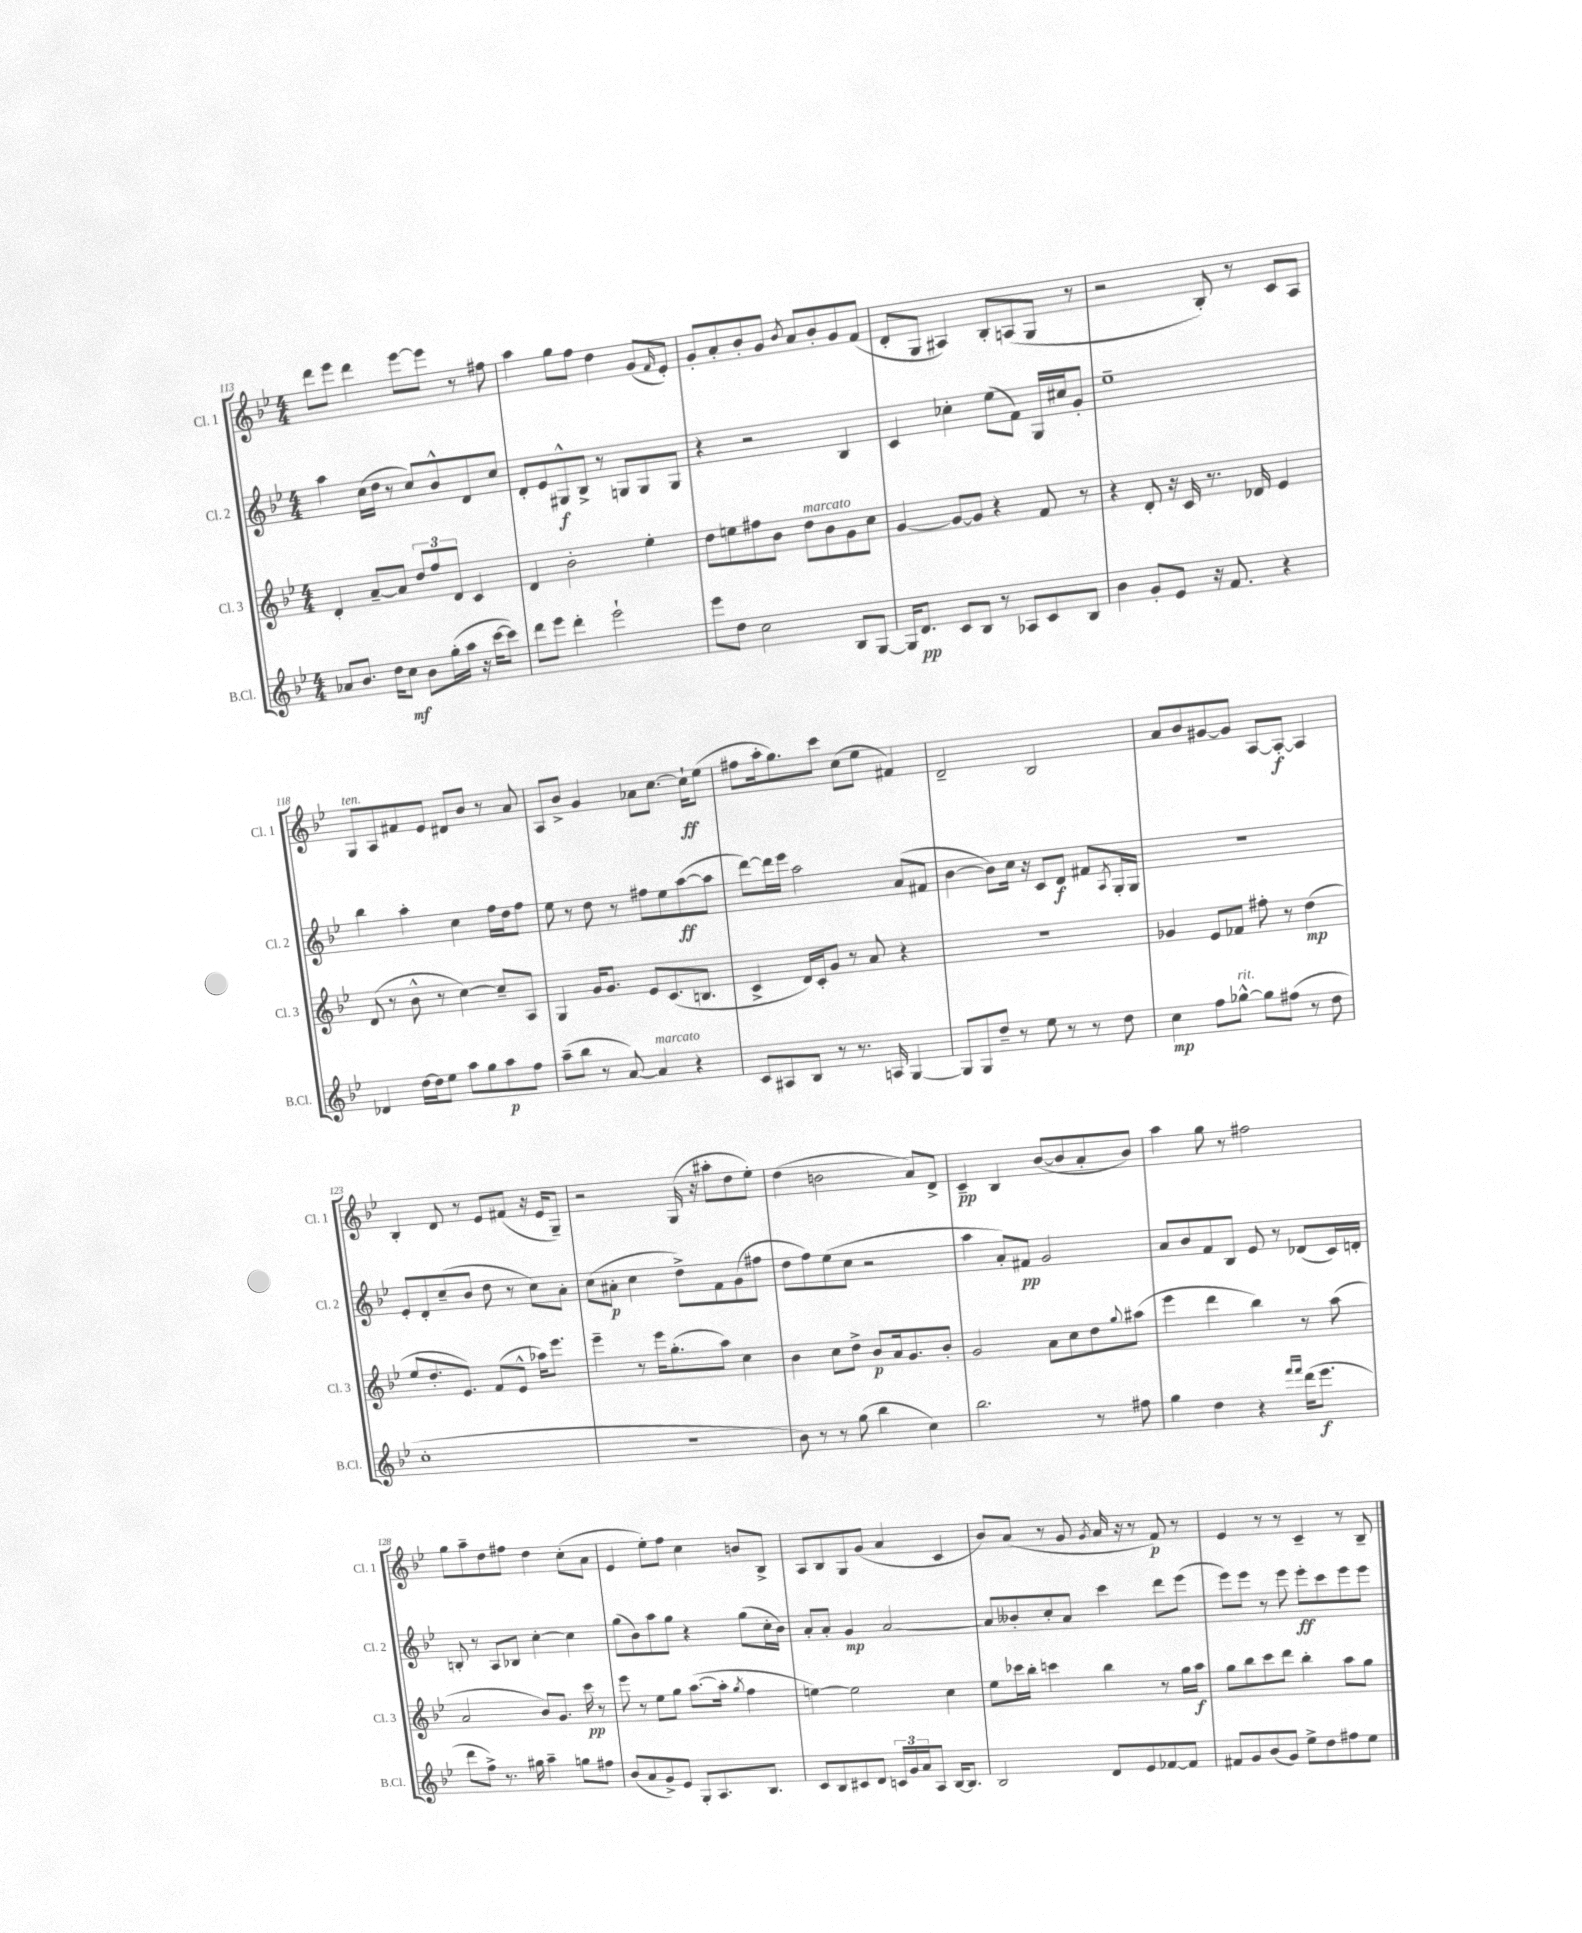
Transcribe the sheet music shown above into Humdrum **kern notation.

**kern	**kern	**kern	**kern
*staff4	*staff3	*staff2	*staff1
*clefG2	*clefG2	*clefG2	*clefG2
*k[b-e-]	*k[b-e-]	*k[b-e-]	*k[b-e-]
*M4/4	*M4/4	*M4/4	*M4/4
8a-	4d'	4aa	8ddd
8.b-	.	.	8eee-
.	[8a~	(16cc	4ddd
16dd	.	16dd	.
8cc	8a]	8r	.
8b-	12dd	8cc)	[8eee-
.	12ff	.	.
(16gg'	.	8b-^^	8eee-]
.	12d	.	.
16aa	.	.	.
16r	4c	8d	8r
[16ccc	.	.	.
8ccc])	.	8cc	8ff#
=	=	=	=
8ddd	4d	8d'	4aa
8eee-	.	8e-	.
4ddd'	2b-'	8G#^^	8gg
.	.	8B-^	8ff
2eee-`	.	8r	4dd
.	.	8G	.
.	4ee-'	8G	(8g
.	.	.	16qqf
.	.	8G	8e-')
=	=	=	=
8eee-	8dd	4r	8g'
8dd	8ee	.	8a'
2cc	8ff#	2r	8b-'
.	8b-	.	8g
.	.	.	8qb-
.	8dd	.	8a
.	8b-	.	8b-'
8B-	8g	4B-	8g
[8G	8cc	.	(8f
=	=	=	=
16G]	[4g	4c	8d'
8.d	.	.	.
.	.	.	8G
8c	8g_	4cc-'	4A#)
8B-	8g]	.	.
8r	4r	(8ee-	8B-'
8A-	.	8f)	(8A
8c	8f	16G	8G
.	.	16cc#	.
8B-	8r	8g'	8r
=	=	=	=
4b-	4r	1ee-~	2r
8g'	8d'	.	.
8e-	16r	.	.
.	16c	.	.
16r	8.r	.	8B-')
8.f	.	.	.
.	.	.	8r
.	16d-	.	.
4r	4e-	.	8c
.	.	.	8A
=	=	=	=
4d-	(8d	4bb-	8G
.	8r	.	8A
[16dd	8b-^^	4aa'	8f#
16dd]	.	.	.
8ee-	8r	.	8e-
8aa	[4cc)	4cc	8d#
8gg	.	.	8b-
8aa	8cc~]	16ff	8r
.	.	16dd	.
8ff	8A	8ff	8a
=	=	=	=
(8aa~	4G	8ee-	8A
8bb-	.	8r	8b-^
8r	16g	8dd	4g
.	8.g	.	.
[8a)	.	8r	.
4a]	8e-	8ff#	8a-
.	(8.c	8ee-	[8.cc
4r	.	([8aa	.
.	8.B	.	16cc`]
.	.	8aa]	(8ee-
=	=	=	=
8c	4c^	[8ddd)	8ff#
8A#	.	16ddd]	16aa'
.	.	16eee-	8.gg)
8B-	16d)	2aa	.
.	16c'	.	.
8r	8g	.	8ccc
8.r	8r	.	(8cc
.	8a	.	8ee-
16A	.	.	.
[4G	4r	(8a	4f#)
.	.	8f#	.
=	=	=	=
8G]	1r	[4b-	2d~
8G	.	.	.
8dd~	.	8b-])	.
8r	.	16cc	.
.	.	16r	.
8ee-	.	8c	2B-
8r	.	8d	.
8r	.	8f#	.
.	.	8qA	.
8dd	.	16G'	.
.	.	16G	.
=	=	=	=
4cc	4g-	1r	8a
.	.	.	8b-
8ff	8e-	.	[8g#
[8gg-^^	8f-	.	8g#]
8gg-]	8ff#'	.	[8A
(8ff#	8r	.	8A'_
8r	(4dd	.	4A]
8dd	.	.	.
=	=	=	=
1cc'	8ee-	8e-'	4B-'
.	8.dd'	8d'	.
.	.	(8cc~	8d
.	8.e-)	.	.
.	.	8b-	8r
.	(8f	8dd	8e-
.	8e-^^	8r	(8f#
.	16aa-)	8cc)	16r
.	8.eee-	.	16e-
.	.	8a'	8G~)
=	=	=	=
1r	4eee-~	(8cc	2r
.	.	8a#'	.
.	8r	4cc	.
.	16eee-	.	.
.	(8.gg'	.	.
.	.	8dd^)	(16G
.	.	.	16r
.	8aa)	8f	8aa#'
.	4cc	(8g	8dd
.	.	8ff#	8ee-')
=	=	=	=
8b-)	4b-	8dd	(4dd
8r	.	8ff)	.
8r	8cc	(8ee-	2b
(8gg	8dd^	8cc	.
4bb-	8b-	2r	.
.	16a	.	.
.	8.g	.	.
4cc)	.	.	8a)
.	8b-'	.	8d^
=	=	=	=
2.bb-	2g	4aa	4c~
.	.	8a')	4B-
.	.	8f#	.
.	8a	2g	([8b-
.	8cc	.	8b-]
8r	8dd	.	8a'
.	8qqgg	.	.
8ff#	(8aa#	.	8b-)
=	=	=	=
4gg	4eee-	8a	4aa
.	.	8b-	.
4dd	4ddd	8f	8gg
.	.	8B-	8r
4r	4bb-)	8e-	2ff#
.	.	8r	.
16qqfff	.	.	.
16qqfff	.	.	.
(16ddd	8r	(8d-	.
8.eee-	.	.	.
.	(8aa	16c)	.
.	.	16d'	.
=	=	=	=
8ddd	2a	8B'	8gg
8ff^)	.	8r	8aa~
8.r	.	8A	8dd
.	.	8B-	8ff#
16gg#	.	.	.
4aa~	8b-)	[4cc'	4dd
.	8.g	.	.
8gg	.	4cc]	(8cc'
.	16ccc	.	.
8ff#	8r	.	8a
=	=	=	=
(8b-	8eee-	(8gg	4e-
8a	8r	8b-)	.
8g^)	8ee-	8aa	8ee-')
8e-	8gg	8gg	8ff
8G'	([8.aa	4r	4cc
8.A	.	.	.
.	16aa']	.	.
.	8qgg	.	.
.	4ff	(8gg	8b
8.B-	.	.	.
.	.	16cc'	8B-^
.	.	16b-)	.
=	=	=	=
8c	[4ee)	8a'	8A
8B-	.	8a'	8B-
8c#	2ee]	4g	8G
8d	.	.	(8g
24c	.	[2a	4a
24g	.	.	.
24a	.	.	.
8A	.	.	.
[16B-	4cc	.	4c
8.B-]	.	.	.
=	=	=	=
2B-	8ee-	8a]	8b-)
.	16ccc-	8b--'	(8a
.	16bb-'	.	.
.	4ccc	8cc'	8r
.	.	8a	8g
.	.	.	8qg
8d	4bb-	4ccc	16a
.	.	.	16r
8e-	.	.	8r
[8f-	8r	8ddd	8f)
8f-]	16gg	(8eee-	8r
.	16aa	.	.
=	=	=	=
8f#	8gg	8eee-)	4e-
8g	8bb-	8eee-	.
(8b-	8ccc	8r	8r
8g)	8ddd	8eee-	8r
8ee-^	4bb-'	8eee-'	4c~
8dd	.	8ccc	.
8ff#	8aa	8eee-	8r
8ee-	8gg	8eee-	8B-~
==	==	==	==
*-	*-	*-	*-
